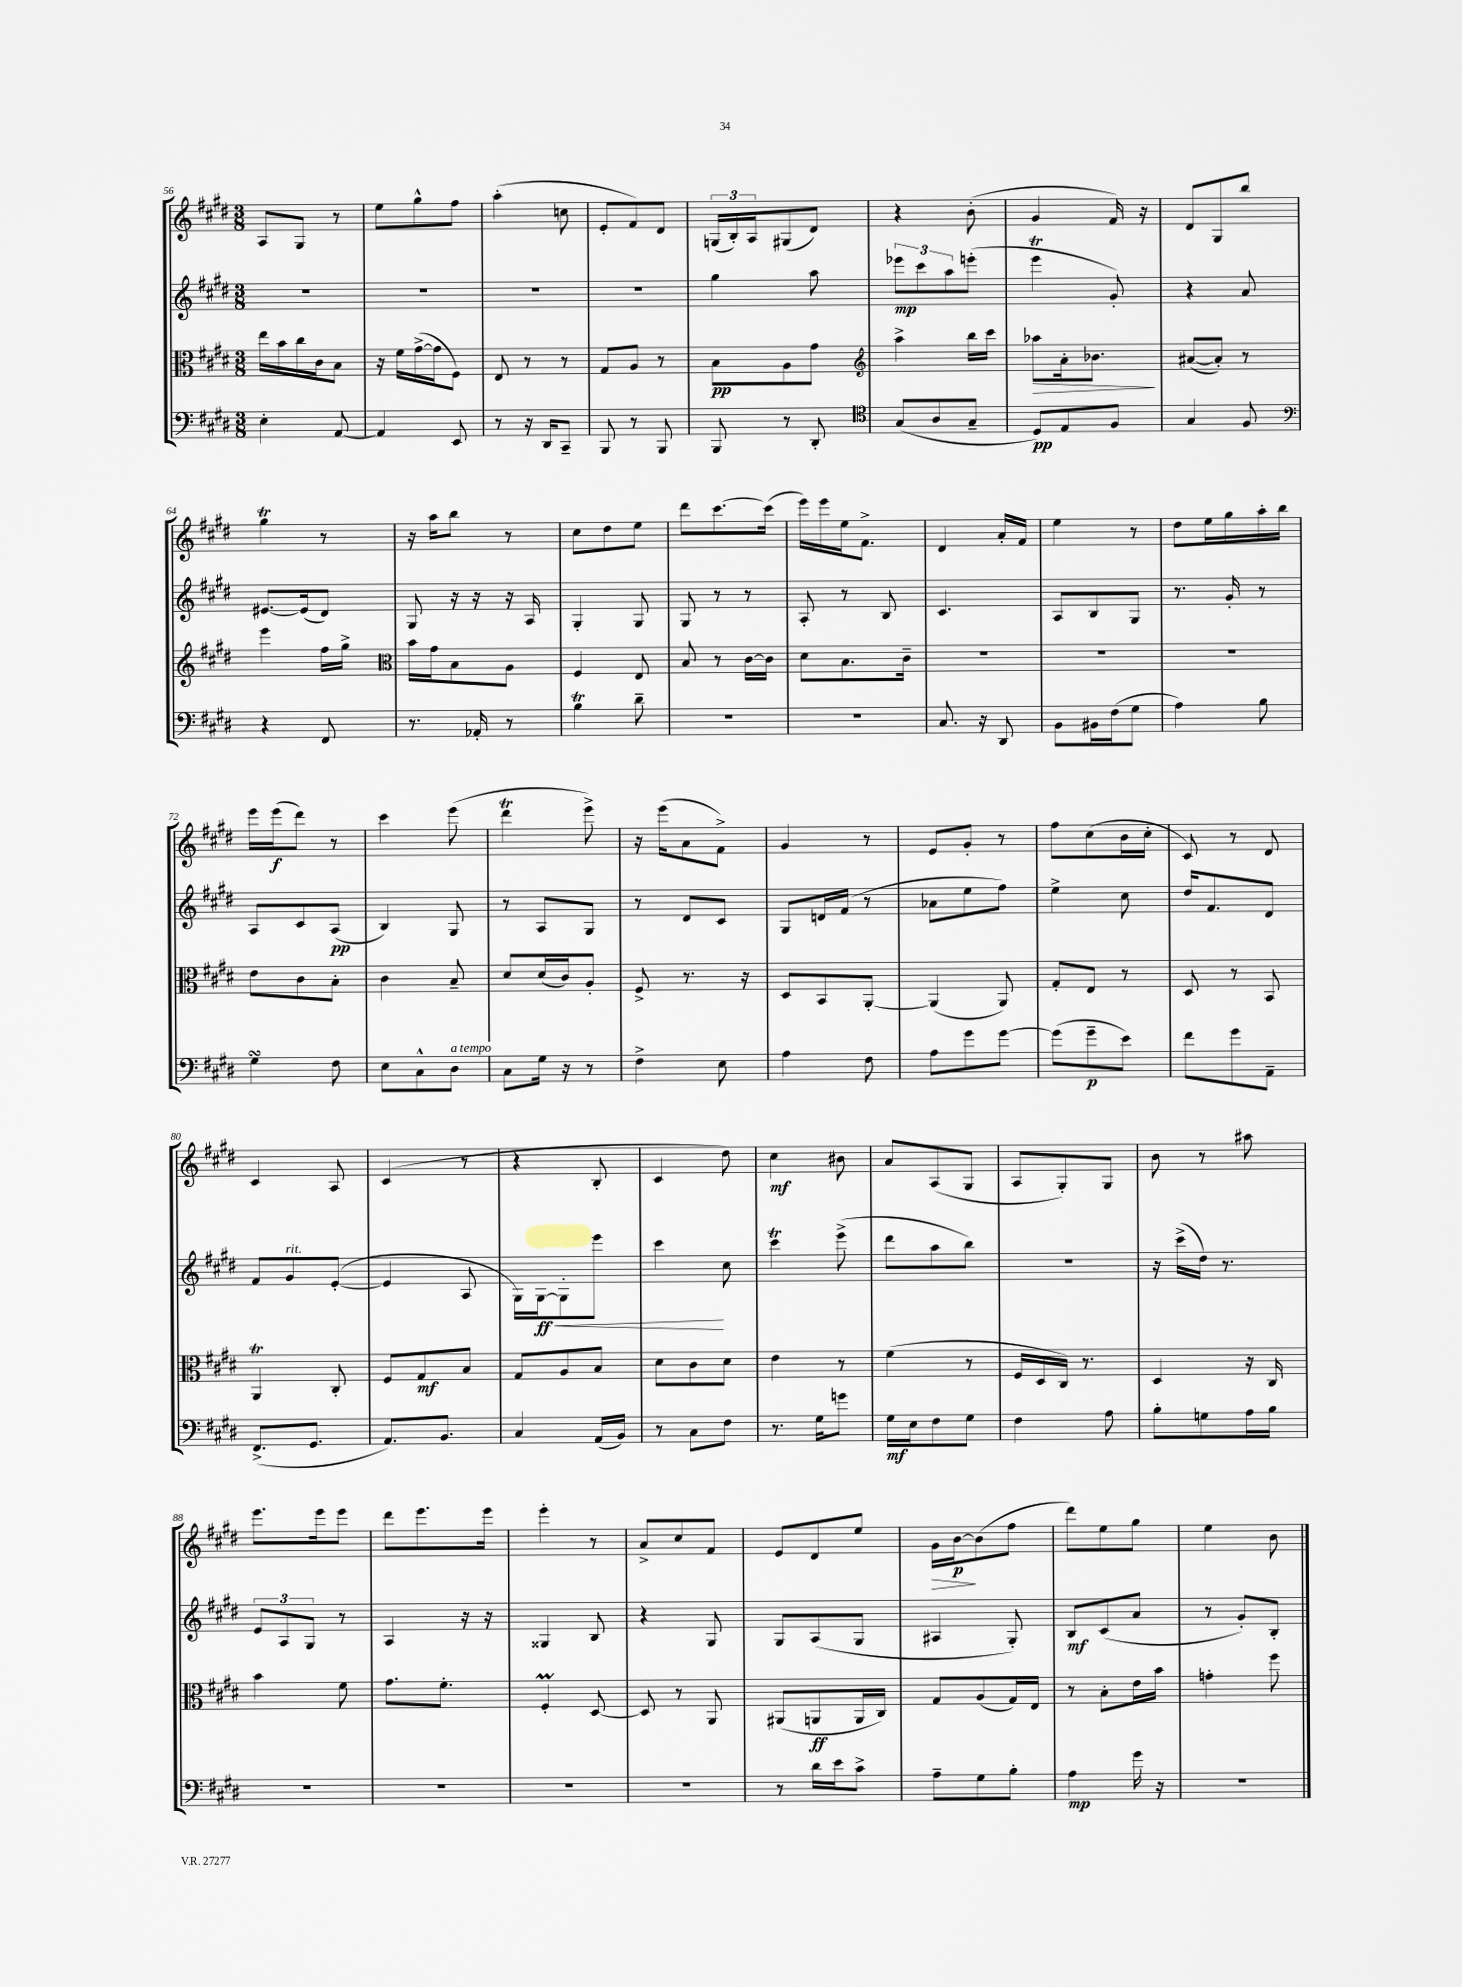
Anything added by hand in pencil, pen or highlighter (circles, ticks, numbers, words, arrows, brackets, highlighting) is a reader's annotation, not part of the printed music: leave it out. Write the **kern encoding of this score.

**kern	**kern	**kern	**kern
*staff4	*staff3	*staff2	*staff1
*clefF4	*clefC3	*clefG2	*clefG2
*k[f#c#g#d#]	*k[f#c#g#d#]	*k[f#c#g#d#]	*k[f#c#g#d#]
*M3/8	*M3/8	*M3/8	*M3/8
4E'\	16ee\LL	4.r	8A/L
.	16b\	.	.
.	16cc#\	.	8G#/J
.	16c#\J	.	.
[8AA/	8B\J	.	8r
=	=	=	=
4AA/]	16r	4.r	8ee\L
.	16f#\LL	.	.
.	([16g#^\	.	8gg#^^\
.	16g#\]J	.	.
8EE/	8F#\J)	.	8ff#\J
=	=	=	=
8r	8E/	4.r	(4aa'\
16r	8r	.	.
16DD#/LK	.	.	.
8CC#~/J	8r	.	8cc\
=	=	=	=
8BBB/	8G#/L	4.r	8e'/L
8r	8A/J	.	8f#/)
8BBB/	8r	.	8d#/J
=	=	=	=
8BBB/	8B\L	4gg#\	(24G/LL
.	.	.	24B'/)
.	.	.	24A/J
8r	8A\	.	(8G#/
8DD#'/	8g#\J	8aa\	8d#/J)
=	=	=	=
*clefC4	*clefG2	*	*
(8G#/L	4aa^\	12eee-\L	4r
.	.	12ccc#\	.
8A/	.	.	.
.	.	12aa\	.
8G#~/J	16bb\LL	(8eee'\J	(8b'\
.	16ccc#\JJ	.	.
=	=	=	=
8D#/L)	8aa-\L	4eee\	4g#/
8E/	16a'\k	.	.
.	8.b-\J	.	.
8F#/J	.	8g#'/)	16f#/)
.	.	.	16r
=	=	=	=
4G#/	([8a#/L	4r	8d#/L
.	8a#'/]J)	.	8G#/
8F#/	8r	8a/	8bb/J
=	=	=	=
*clefF4	*	*	*
4r	4eee\	[8.e#/L	4gg#\
.	.	(16e#/]k	.
8FF#/	16ff#\LL	8d#/J)	8r
.	16gg#^\JJ	.	.
=	=	=	=
*	*clefC3	*	*
8.r	16b\LL	8G#/	16r
.	16g#\J	.	16aa\LK
.	8B\	16r	8bb\J
16AA-'/	.	16r	.
8r	8A\J	16r	8r
.	.	16A/	.
=	=	=	=
4B\	4F#/	4G#'/	8cc#\L
.	.	.	8dd#\
8d#~\	8E/	8G#/	8ee\J
=	=	=	=
4.r	8B/	8G#/	8ddd#\L
.	8r	8r	[8.ccc#\
.	[16c#\LL	8r	.
.	16c#\]JJ	.	(16ccc#\]Jk
=	=	=	=
4.r	8d#\L	8A'/	16eee\LL)
.	.	.	16eee\
.	8.B\	8r	16ee\J
.	.	.	8.f#^\J
.	.	8B/	.
.	16c#~\Jk	.	.
=	=	=	=
8.C#/	4.r	4.c#/	4d#/
16r	.	.	.
8DD#/	.	.	16a'/LL
.	.	.	16f#/JJ
=	=	=	=
8BB\L	4.r	8A/L	4ee\
16BB#\L	.	8B/	.
(16F#\J	.	.	.
8G#\J	.	8G#/J	8r
=	=	=	=
4A\)	4.r	8.r	8dd#\L
.	.	.	16ee\L
.	.	16g#'/	16gg#\
8B\	.	8r	16aa'\
.	.	.	16bb\JJ
=	=	=	=
4G#\	8e\L	8A/L	16eee\LL
.	.	.	(16eee\J
.	8c#\	8c#/	8ddd#\J)
8F#\	8B'\J	(8A/J	8r
=	=	=	=
8E\L	4c#\	4B/)	4ccc#\
8C#^^\	.	.	.
8D#\J	8B~/	8G#/	(8eee\
=	=	=	=
8C#\L	8d#/L	8r	4ddd#\
16G#\Jk	(16d#/L	8A/L	.
16r	16c#/J)	.	.
8r	8A'/J	8G#/J	8eee^\)
=	=	=	=
4F#^\	8F#^/	8r	16r
.	.	.	(16eee\LK
.	8.r	8d#/L	8a\
8E\	.	8c#/J	8f#^\J)
.	16r	.	.
=	=	=	=
4A\	8D#/L	8G#/L	4g#/
.	8BB/	16d/L	.
.	.	(16f#/JJ	.
8F#\	[8AA'/J	8r	8r
=	=	=	=
8A\L	(4AA/]	8a-\L	8e/L
8g#\	.	8ee\	8g#'/J
[8g#\J	8AA/)	8ff#\J)	8r
=	=	=	=
(8g#\]L	8G#'/L	4ee^\	8ff#\L
8g#~\	8E/J	.	(8cc#\
8e\J)	8r	8cc#\	16b\L
.	.	.	16cc#'\JJ
=	=	=	=
8f#\L	8D#/	16dd#/LK	8c#/)
.	.	8.f#/	.
8g#\	8r	.	8r
8AA~\J	8BB/	8d#/J	8d#/
=	=	=	=
(8.FF#^/L	4AA/	8f#/L	4c#/
.	.	8g#/	.
8.GG#/J	.	.	.
.	8C#'/	([8e'/J	8A/
=	=	=	=
8.AA/L)	8F#/L	4e/]	(4c#/
.	8G#/	.	.
8.BB/J	.	.	.
.	8B/J	8A/	8r
=	=	=	=
4C#/	8G#/L	16G#\LL)	4r
.	.	[16G#\J	.
.	8A/	8G#'\]	.
(16AA/LL	8B/J	8eee\J	8B'/
16BB/JJ)	.	.	.
=	=	=	=
8r	8d#\L	4ccc#\	4c#/
8C#\L	8c#\	.	.
8F#\J	8d#\J	8cc#\	8dd#\)
=	=	=	=
8.r	4e\	4ccc#\	4cc#\
16G#\LK	.	.	.
8g\J	8r	(8eee^\	8b#\
=	=	=	=
16G#\LL	(4f#\	8ddd#\L	8a/L
16E\J	.	.	.
8F#\	.	8aa\	(8A/
8G#\J	8r	8bb\J)	8G#/J
=	=	=	=
4F#\	16F#/LL	4.r	8A/L
.	16D#/	.	.
.	16C#/JJ)	.	8G#'/)
.	8.r	.	.
8A\	.	.	8G#/J
=	=	=	=
8B'\L	4D#/	16r	8b\
.	.	(16ccc#^\LL	.
8G\	.	16dd#\JJ)	8r
.	.	8.r	.
16A\L	16r	.	8aa#\
16B\JJ	16C#/	.	.
=	=	=	=
4.r	4b\	12e/L	8.eee\L
.	.	12A/	.
.	.	12G#/J	.
.	.	.	16eee\k
.	8f#\	8r	8eee\J
=	=	=	=
4.r	8.g#\L	4A/	8ddd#\L
.	.	.	8.eee\
.	8.f#'\J	.	.
.	.	16r	.
.	.	16r	16eee\Jk
=	=	=	=
4.r	4F#'/	4G##/	4eee'\
.	[8D#/	8B/	8r
=	=	=	=
4.r	8D#/]	4r	8a^/L
.	8r	.	8cc#/
.	8AA/	8G#/	8f#/J
=	=	=	=
8r	(8AA#/L	8G#/L	8e/L
16d#\LL	8AA/	(8A/	8d#/
16e\J	.	.	.
8c#^\J	16AA/L	8G#/J	8ee/J
.	16C#/JJ)	.	.
=	=	=	=
8A~\L	8G#/L	4A#/	16g#\LL
.	.	.	[16b\J
8G#\	(8A/	.	(8b\]
8B'\J	16G#/L)	8G#'/)	8ff#\J
.	16E/JJ	.	.
=	=	=	=
4A\	8r	8B/L	8ddd#\L)
.	8B'\L	(8c#/	8ee\
16g#\	16e\L	8a/J	8gg#\J
16r	16b\JJ	.	.
=	=	=	=
4.r	4g'\	8r	4ee\
.	.	8g#'/L)	.
.	8ff#\	8B'/J	8b\
==	==	==	==
*-	*-	*-	*-
